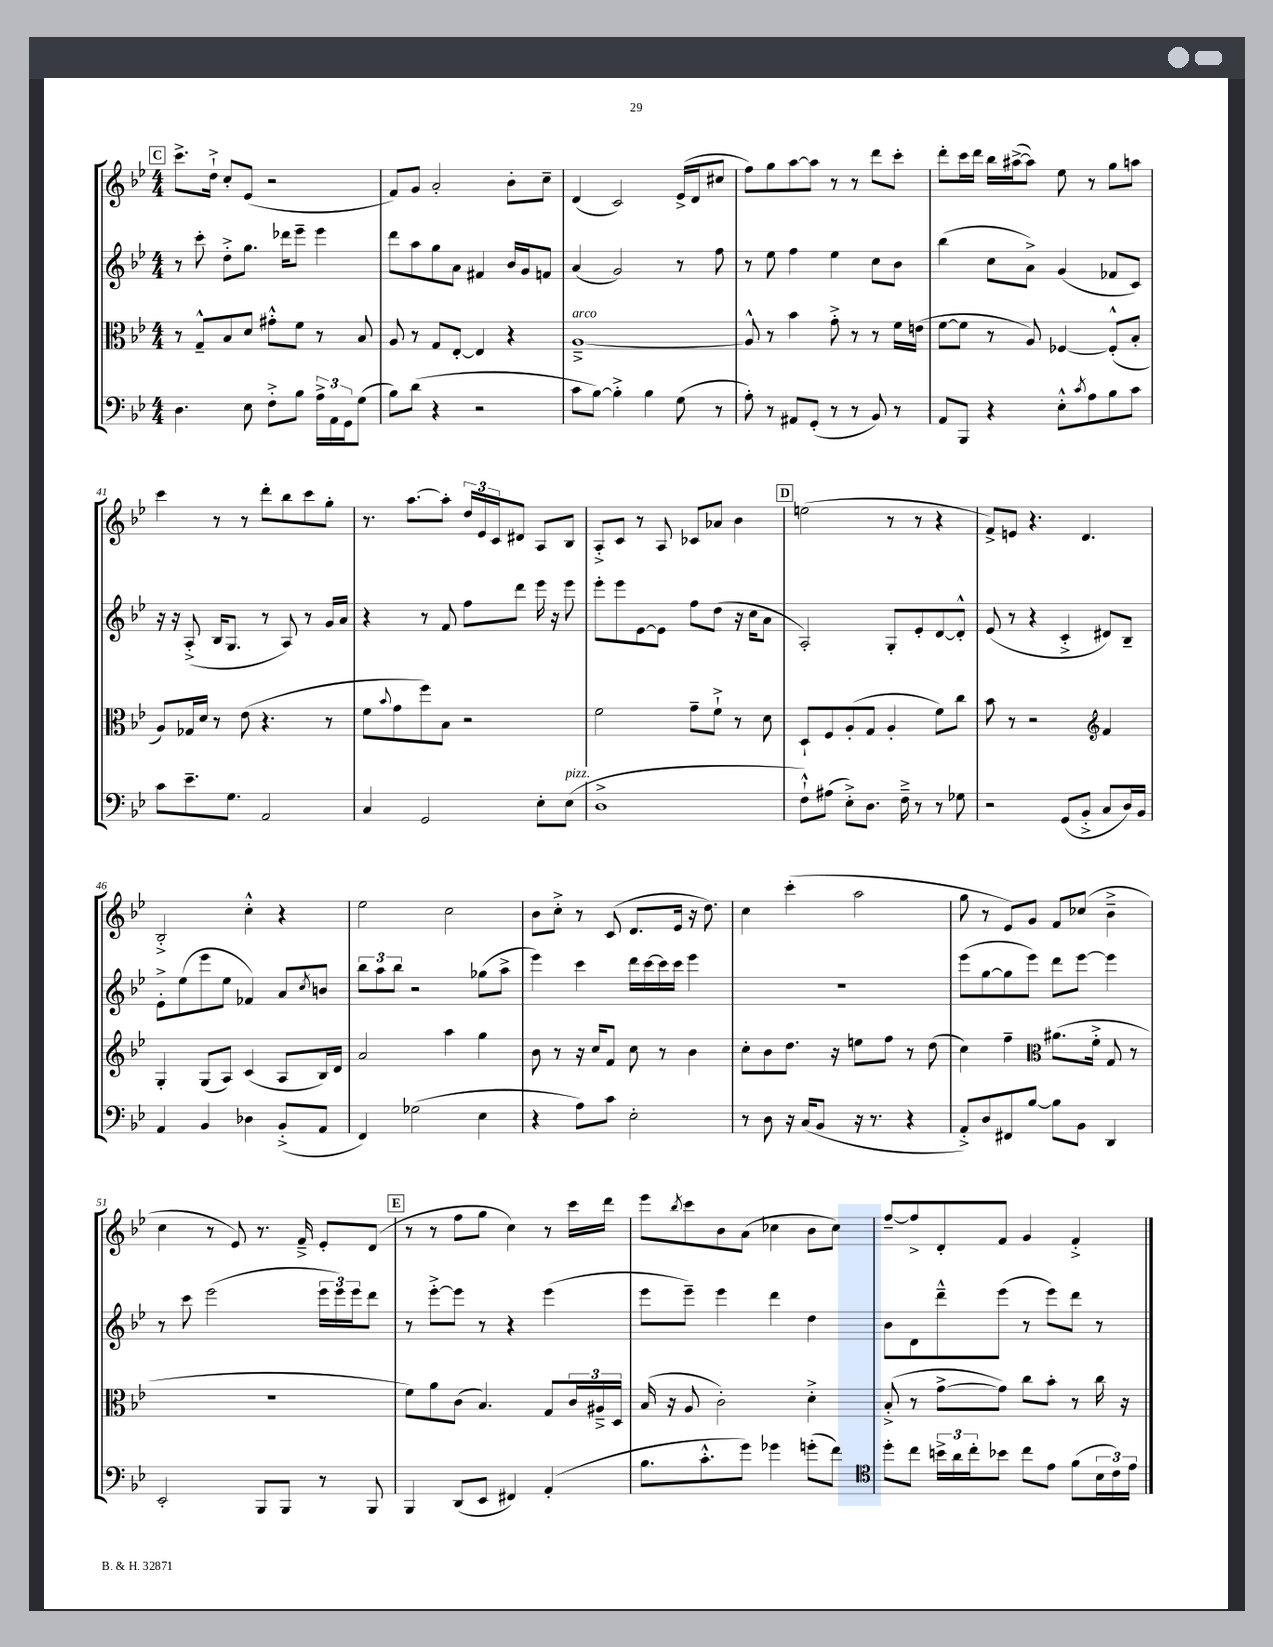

**kern	**kern	**kern	**kern
*staff4	*staff3	*staff2	*staff1
*clefF4	*clefC3	*clefG2	*clefG2
*k[b-e-]	*k[b-e-]	*k[b-e-]	*k[b-e-]
*M4/4	*M4/4	*M4/4	*M4/4
4.D\	8r	8r	8.ccc^\L
.	8G~^^/L	8ccc'\	.
.	.	.	16dd`^\Jk
.	8B-/	8dd'^\L	8cc'/L
8E-\	8d/J	8.gg\J	(8e-/J
8F'^\L	8g#'^^\L	.	2r
.	.	16ddd-\LK	.
8B-\J	8f\J	8eee-~\J	.
24A^\LL	8r	4eee-\	.
24AA\	.	.	.
24GG\J	.	.	.
(8G\J	8B-/	.	.
=	=	=	=
8B-\L)	8A/	8ddd\L	8f/L)
(8d\J	8r	8aa\	8g/J
4r	8G/L	8gg\	2a'/
.	[8E-'/J	8a\J	.
2r	4E-/]	4f#/	.
.	4r	16b-/LL	8b-'\L
.	.	16g/J	.
.	.	8f/J	8cc~\J
=	=	=	=
8c\L	[1A~^	(4a/	(4d/
[8B-\J)	.	.	.
4B-'^\]	.	2g/)	2c/)
4B-\	.	.	.
(8G\	.	8r	(16e-^/LL
.	.	.	16d/J
8r	.	8ff\	8cc#/J
=	=	=	=
8A'\)	8A^^/]	8r	8ff\L)
8r	8r	8ee-\	8gg\
8AA#/L	4b-\	4ff\	[8aa\
(8GG'/J	.	.	8aa\]J
8r	8g'^\	4ee-\	8r
8r	8r	.	8r
8BB-/)	8r	8cc\L	8ddd\L
8r	16f\LL	8b-\J	8ccc'\J
.	(16e\JJ	.	.
=	=	=	=
8AA/L	[8f\L	(4bb-\	8ddd'\L
8BBB-/J	8f\]J	.	16ccc\L
.	.	.	16ddd\JJ
4r	8r	8cc\L	16bb-\LL
.	.	.	([16aa#^\J
.	8A/)	8a^\J)	8aa#\]J)
8E-'^^\L	[4F-/	(4g/	8ee-\
8qc/	.	.	.
8A\	.	.	8r
8B-\	(8F-'^^/]L	8f-/L	8gg\L
8c\J	8B-'/J	8c/J)	8aa\J
=	=	=	=
8c\L	8A/L)	16r	4ccc\
.	.	16r	.
8.e-~\	16G-/L	(8A'^/	.
.	16d/JJ	.	.
.	8r	16B-/LK	8r
8.G\J	.	8.G/J	.
.	(8e-\	.	8r
2AA/	4.r	8r	8ddd'\L
.	.	8A/)	8bb-\
.	.	8r	8ccc\
.	8r	16g/LL	8gg'\J
.	.	16a/JJ	.
=	=	=	=
4C/	8f\L	4r	8.r
.	8qqb-/	.	.
.	8g\	.	.
.	.	.	[8.aa\L
2GG/	8ff\)	8r	.
.	8B-\J	8f/	8aa'\]J
.	2r	8ff\L	24dd/LL
.	.	.	24e-/
.	.	.	24c/J
.	.	8ddd\J	8d#/J
8E-'\L	.	16eee-\	8A/L
.	.	16r	.
(8E-\J	.	8eee-\	8B-/J
=	=	=	=
1D^	2f\	8eee-'\L	8A'^/L
.	.	8eee-\	8c/J
.	.	[8e-\	8r
.	.	8e-\]J	8A/
.	8g~\L	8ff\L	8c-/L
.	8f`^\J	(8dd\J	8a-/J
.	8r	16r	4b-\
.	.	16cc\LK	.
.	8d\	8a\J	.
=	=	=	=
8F`^^\L)	8D`/L	2A'/)	(2ee\
(8A#\J	8F/	.	.
8E-'^\L)	(8A'/	.	.
8.D\J	8G/J	.	.
.	4A'/	8G'/L	8r
16F~^\	.	.	.
8r	.	8e-'/	8r
8r	8f\L)	[8d/	4r
8G-\	8cc\J	8d'^^/]J	.
=	=	=	=
2r	8b-\	(8e-/	8f^/L)
.	8r	8r	8e/J
.	2r	4r	4.r
(8GG/L	.	4c'^/	.
8BB-'^/J	.	.	4.d/
*	*clefG2	*	*
8C/L	4f/	8d#/L)	.
16D/L)	.	8B-~/J	.
16BB-/JJ	.	.	.
=	=	=	=
4AA/	4G'/	8e-'^\L	2B-'^/
.	.	(8ee-\	.
4BB-/	(8G/L	8eee-\	.
.	8A/J)	8ee-\J	.
4D-\	(4c/	4f-/)	4cc'^^\
(8BB-'^/L	8A/L	8a/L	4r
.	.	8qcc/	.
8AA/J	16B-/L)	8b/J	.
.	16d/JJ	.	.
=	=	=	=
4FF/)	2a/	12bb-\L	2ee-\
.	.	12aa\	.
.	.	12bb-\J	.
(2G-\	.	2r	.
.	4aa\	.	2cc\
4E-\	4gg\	(8gg-\L	.
.	.	8aa^\J	.
=	=	=	=
4r	8b-\	4eee-\)	8b-\L
.	8r	.	8cc'^\J
8A\L)	16r	4ccc\	8r
.	16cc/LK	.	.
8c\J	8f/J	.	(8c/
2E-'\	8cc\	16ddd\LL	8.d/L
.	.	[16ccc\	.
.	8r	16ccc\]	.
.	.	16ccc\JJ	16e-/Jk
.	4b-\	4eee-\	16r
.	.	.	8.dd\)
=	=	=	=
8r	8cc'\L	1r	4cc\
8D\	8b-\	.	.
16r	8.dd\J	.	(4ccc'\
(16C/LK	.	.	.
8BB-/J	.	.	.
.	16r	.	.
16r	8ee\L	.	2aa\
8.r	.	.	.
.	8ff\J	.	.
4r	8r	.	.
.	(8dd\	.	.
=	=	=	=
8AA'^/L)	4cc\)	(8eee-\L	8gg\
8D/	.	[8gg\	8r
8FF#/	4ff~\	8gg\]	8e-/L)
[8B-/J	.	8eee-\J)	8g/J
*	*clefC3	*	*
8B-\]L	(8.a#\L	8ddd\L	8f/L
8BB-\J	.	[8eee-\J	(8cc-/J
.	16f'^\Jk	.	.
4DD/	8G/	4eee-\]	4b-~^\
.	8r	.	.
=	=	=	=
2EE-'/	1r	8r	4cc\
.	.	8ccc\	.
.	.	(2eee-\	8r
.	.	.	8e-/)
8BBB-/L	.	.	8.r
8BBB-/J	.	.	.
.	.	.	16f~^/
8r	.	24eee-\LL	8e-'/L
.	.	24eee-\)	.
.	.	24eee-\J	.
8BBB-/	.	8ddd\J	(8d/J
=	=	=	=
4BBB-/	8f\L)	8r	8r
.	8a\	[8eee-'^\L	8r
(8DD/L	(8c\J	8eee-\]J	8ff\L
8EE-/J	4.B-/)	8r	8gg\J
4FF#/)	.	4r	4cc\)
(4AA'/	8G/L	(4eee-\	8r
.	24c/L	.	16ccc\LL
.	24A#~^/	.	.
.	.	.	16ddd\JJ
.	24D/JJ	.	.
=	=	=	=
8.B-\L	(16B-/	8eee-\L	8eee-\L
.	16r	.	.
.	.	.	8qbb-/
.	8A/	8eee-~\J)	8ccc\
8.c'^^\	.	.	.
.	2c'\)	4eee-\	8b-\
8g\J)	.	.	(8a\J
4g-\	.	4ddd\	4cc-\
(8g'\L	4d'^\	4dd\	8b-\L
8f\J)	.	.	8cc-\J)
=	=	=	=
*clefC4	*	*	*
8dd'\L	(8B-'^/	8b-\L	[8ff~/L
8cc\J	8r	8d\	8ff^/]
24b^\LL	[8g^\L	8ddd~^^\	8d'/
24a\	.	.	.
24cc'\J	.	.	.
8b-\J	8g\]J)	(8eee-\J	8f/J
8cc\L	8cc\L	8r	4g/
8e-\J	8b-'\J	8eee-\L)	.
(8f\L	8r	8ddd\J	4f'^/
24B-\L	16cc\	8r	.
24c\)	.	.	.
.	16r	.	.
24e-\JJ	.	.	.
==	==	==	==
*-	*-	*-	*-
